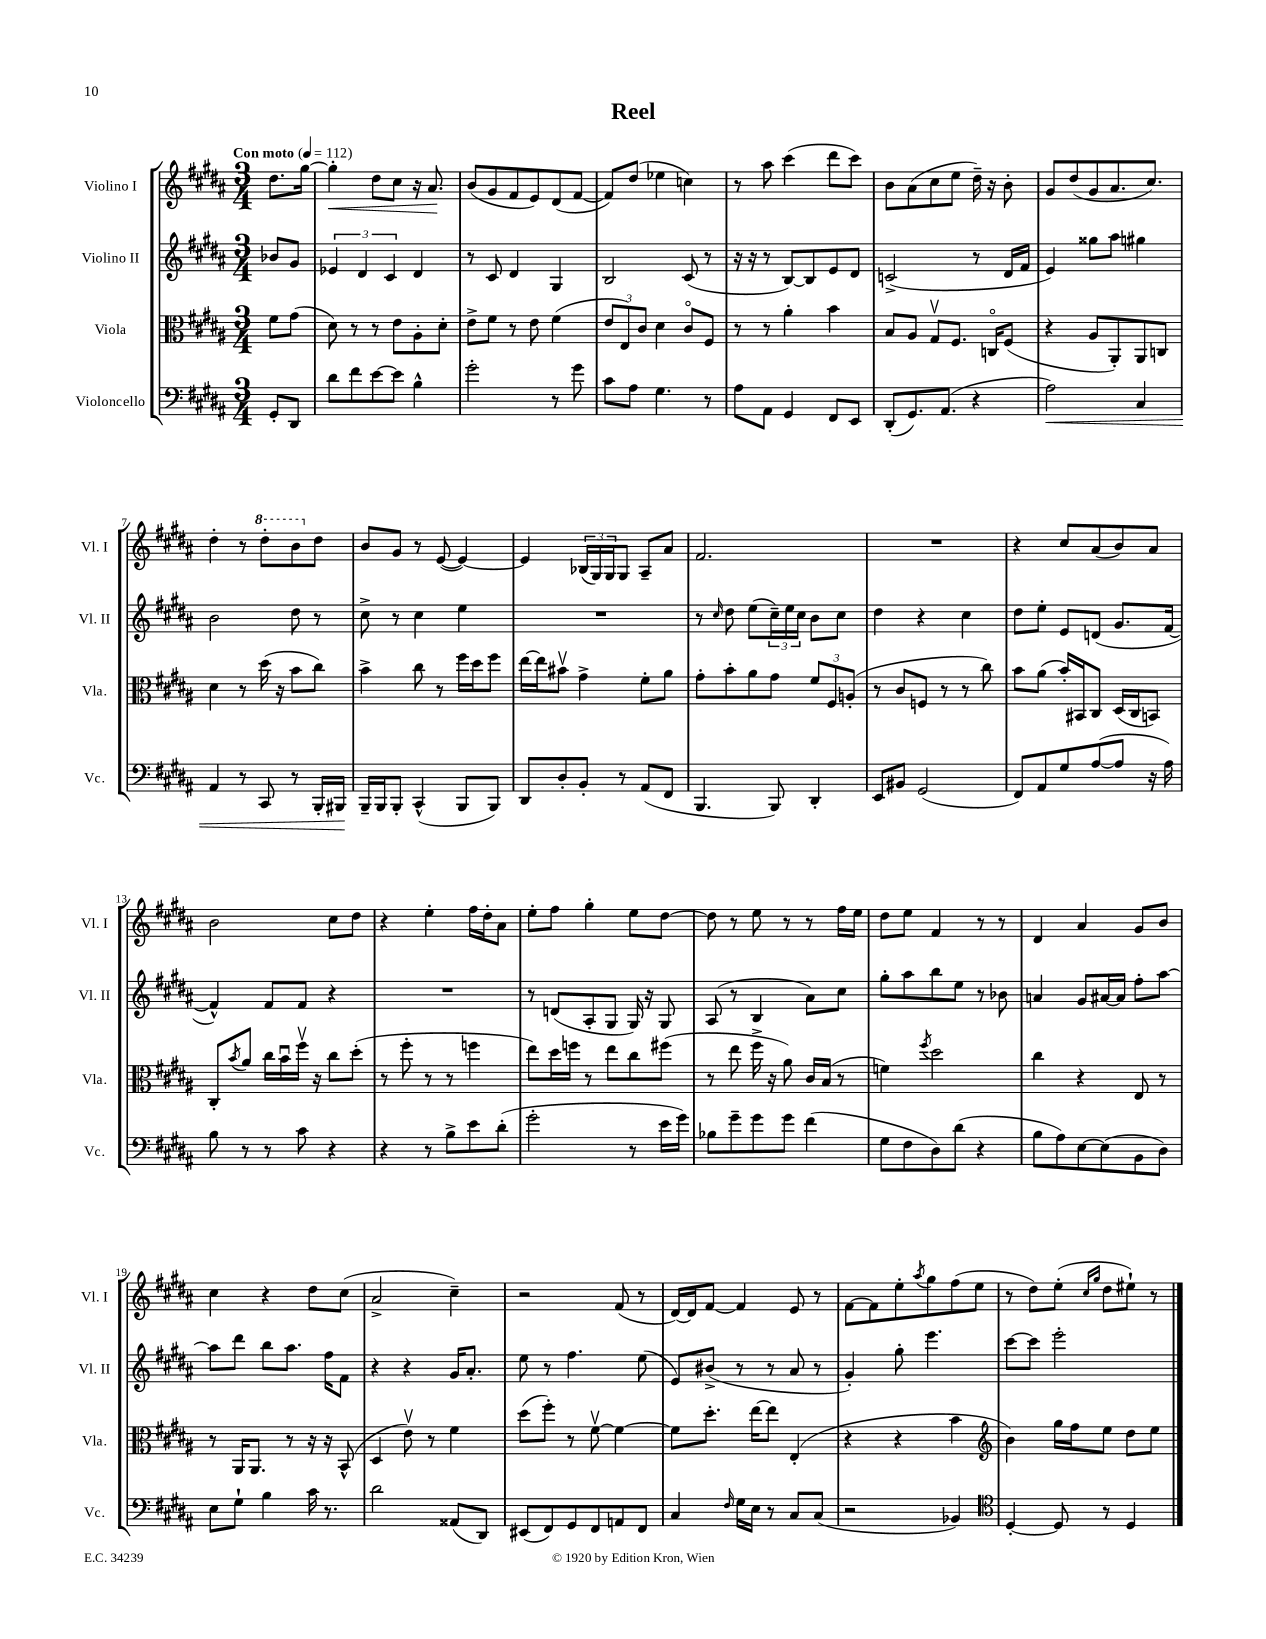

**kern	**dynam	**kern	**kern	**kern	**dynam
*part4	*part4	*part3	*part2	*part1	*part1
*staff4	*staff4	*staff3	*staff2	*staff1	*staff1
*I"Violoncello	*	*I"Viola	*I"Violino II	*I"Violino I	*
*I'Vc.	*	*I'Vla.	*I'Vl. II	*I'Vl. I	*
*clefF4	*	*clefC3	*clefG2	*clefG2	*
*k[f#c#g#d#a#]	*	*k[f#c#g#d#a#]	*k[f#c#g#d#a#]	*k[f#c#g#d#a#]	*
*M3/4	*	*M3/4	*M3/4	*M3/4	*
*MM112	*	*MM112	*MM112	*MM112	*
=	=	=	=	=	=
!	!	!	!	!LO:TX:a:B:t=Con moto	!
8GG#'/L	.	8f#\L	8b-X/L	8.dd#\L	.
8DD#/J	.	(8g#\J	8g#/J	.	.
.	.	.	.	[16gg#\Jk	.
=1	=1	=1	=1	=1	=1
!	!	!	!	!	!LO:HP:b
8d#\L	.	8d#\)	6e-X/	4gg#'\]	<
8f#\	.	8r	.	.	.
.	.	.	6d#/	.	.
[8e\	.	8r	.	8dd#\L	.
.	.	.	6c#/	.	.
8e\J]	.	8e\L	.	8cc#\J	.
4B^^\	.	8A#'\	4d#/	16r	.
.	.	.	.	8.a#/	.
.	.	8d#'\J	.	.	.
.	.	.	.	.	[
=2	=2	=2	=2	=2	=2
2g#'\	.	8e^\L	8r	(8b/L	.
.	.	8f#\J	8c#/	8g#/	.
.	.	8r	4d#/	8f#/	.
.	.	8e\	.	8e/)	.
8r	.	(4f#\	4G#/	(8d#/	.
8g#\	.	.	.	[8f#/J	.
=3	=3	=3	=3	=3	=3
8c#\L	.	12e/L	2B/	8f#/L])	.
.	.	12E/)	.	.	.
8A#\J	.	.	.	(8dd#/J	.
.	.	12c#/J	.	.	.
4.G#\	.	4d#\	.	4ee-X\	.
.	.	8c#/L	(8c#/	4ccn\)	.
8r	.	8F#/J	8r	.	.
=4	=4	=4	=4	=4	=4
8A#\L	.	8r	16r	8r	.
.	.	.	16r	.	.
8AA#\J	.	8r	8r	8aa#\	.
4GG#/	.	4a#'\	[8B/L)	(4ccc#\	.
.	.	.	8B/]	.	.
8FF#/L	.	4b\	8e/	8ddd#\L	.
8EE/J	.	.	8d#/J	8ccc#\J)	.
=5	=5	=5	=5	=5	=5
(8DD#'/L	.	8B/L	(2cn^/	8b\L	.
8.GG#/)	.	8A#/J	.	(8a#\	.
.	.	8G#v/L	.	8cc#\	.
(8.AA#/J	.	.	.	.	.
.	.	8.F#/J	.	8ee\J	.
4r	.	.	8r	16dd#~\)	.
.	.	16Cn/KL	.	16r	.
.	.	(8F#/J	16d#/LL	8b'\	.
.	.	.	16f#/JJ	.	.
=6	=6	=6	=6	=6	=6
!	!LO:HP:b	!	!	!	!
2A#\)	<	4r	4e/)	8g#/L	.
.	.	.	.	(8dd#/	.
.	.	8A#/L	8gg##X\L	8g#/	.
.	.	8AA#'/)	8aa#\J	8.a#/	.
4C#/	.	8AA#/	4gg#X\	.	.
.	.	.	.	8.cc#/J)	.
.	.	8Cn/J	.	.	.
!!LO:LB:g=z
=7	=7	=7	=7	=7	=7
4AA#/	.	4d#\	2b\	4dd#'\	.
8r	.	8r	.	8r	.
*	*	*	*	*8va	*
8CC#/	.	(16dd#\	.	8ddd#'\L	.
.	.	16r	.	.	.
8r	.	8b\L	8dd#\	8bb\	.
*	*	*	*	*X8va	*
16BBB'/LL	.	8cc#\J)	8r	8dd#\J	.
16BBB#X/JJ	.	.	.	.	.
.	[	.	.	.	.
=8	=8	=8	=8	=8	=8
16BBB~/LL	.	4b^\	8cc#^\	8b/L	.
16BBB/J	.	.	.	.	.
8BBB'/J	.	.	8r	8g#/J	.
(4CC#^^/	.	8cc#\	4cc#\	8r	.
.	.	8r	.	([8e/	.
8BBB/L	.	16ff#\LL	4ee\	4e/_)	.
.	.	16dd#\J	.	.	.
8BBB/J)	.	8ff#\J	.	.	.
=9	=9	=9	=9	=9	=9
8DD#/L	.	[16ee\LL	2.r	4e/]	.
.	.	16ee\J]	.	.	.
8D#'/	.	8b#Xv\J	.	.	.
8BB'/J	.	4g#^\	.	(24B-X/LL	.
.	.	.	.	24G#/)	.
.	.	.	.	24G#/J	.
8r	.	.	.	8G#/J	.
(8AA#/L	.	8f#'\L	.	8A#~/L	.
8FF#/J	.	8a#\J	.	8a#/J	.
=10	=10	=10	=10	=10	=10
4.BBB/	.	8g#'\L	8r	2.f#/	.
.	.	.	16qqcc#/	.	.
.	.	8b'\	8dd#\	.	.
.	.	8a#\	(8ee\L	.	.
8BBB/)	.	8g#\J	24cc#~\L)	.	.
.	.	.	24ee\	.	.
.	.	.	24cc#\JJ	.	.
4DD#'/	.	12f#/L	8b\L	.	.
.	.	12F#/	.	.	.
.	.	.	8cc#\J	.	.
.	.	(12An'/J	.	.	.
=11	=11	=11	=11	=11	=11
8EE/L	.	8r	4dd#\	2.r	.
8BB#X/J	.	8c#/L	.	.	.
(2GG#/	.	8Fn/J	4r	.	.
.	.	8r	.	.	.
.	.	8r	4cc#\	.	.
.	.	8cc#\)	.	.	.
=12	=12	=12	=12	=12	=12
8FF#/L)	.	8b\L	8dd#\L	4r	.
8AA#/	.	(8a#\J	8ee'\J	.	.
8G#/	.	16b'/LL)	8e/L	8cc#/L	.
.	.	16BB#X/J	.	.	.
([8A#/	.	8C#/J	(8dn/J	(8a#/	.
8A#/J]	.	(16D#/LL	8.g#/L	8b/)	.
.	.	16C#/J	.	.	.
16r	.	8BBn/J)	.	8a#/J	.
16A#\)	.	.	[16f#/Jk	.	.
!!LO:LB:g=z
=13	=13	=13	=13	=13	=13
8B\	.	8C#'/L	4f#^^/])	2b\	.
.	.	8qb/	.	.	.
8r	.	8a#/J	.	.	.
8r	.	16cc#\LL	8f#/L	.	.
.	.	16bu\	.	.	.
8c#\	.	16ff#v\JJ	8f#/J	.	.
.	.	16r	.	.	.
4r	.	8cc#\L	4r	8cc#\L	.
.	.	(8dd#'\J	.	8dd#\J	.
=14	=14	=14	=14	=14	=14
4r	.	8r	2.r	4r	.
.	.	8ff#'\	.	.	.
8r	.	8r	.	4ee'\	.
8B^\L	.	8r	.	.	.
8e\	.	4ffn\	.	16ff#\LL	.
.	.	.	.	16dd#'\J	.
(8d#'\J	.	.	.	8a#\J	.
=15	=15	=15	=15	=15	=15
2g#'\	.	8ee\L)	8r	8ee'\L	.
.	.	16dd#\L	(8dn/L	8ff#\J	.
.	.	16ffn\JJ	.	.	.
.	.	8r	8A#'/	4gg#'\	.
.	.	8ee\L	8G#/J	.	.
8r	.	8cc#\	16G#/)	8ee\L	.
.	.	.	16r	.	.
16e\LL	.	(8ff#X\J	8G#/	[8dd#\J	.
16g#\JJ)	.	.	.	.	.
=16	=16	=16	=16	=16	=16
8B-X\L	.	8r	(8A#/	8dd#\]	.
8g#~\	.	8ee\	8r	8r	.
8g#\	.	16ff#^\	4B/	8ee\	.
.	.	16r	.	.	.
8g#\J	.	8a#\)	.	8r	.
(4f#\	.	16c#/LL	8a#\L)	8r	.
.	.	(16B/JJ	.	.	.
.	.	8r	8cc#\J	16ff#\LL	.
.	.	.	.	16ee\JJ	.
=17	=17	=17	=17	=17	=17
8G#\L	.	4fn\)	8gg#'\L	8dd#\L	.
8F#\	.	.	8aa#\	8ee\J	.
.	.	8qff#/	.	.	.
8D#\)	.	2dd#\	8bb\	4f#/	.
(8d#\J	.	.	8ee\J	.	.
4r	.	.	8r	8r	.
.	.	.	8b-X\	8r	.
=18	=18	=18	=18	=18	=18
8B\L	.	4cc#\	4an/	4d#/	.
8A#\)	.	.	.	.	.
[8E\	.	4r	8g#/L	4a#/	.
(8E\]	.	.	[16a#X/L	.	.
.	.	.	16a#/JJ]	.	.
8BB\	.	8E/	8ff#'\L	8g#/L	.
8D#\J)	.	8r	[8aa#\J	8b/J	.
!!LO:LB:g=z
=19	=19	=19	=19	=19	=19
8E\L	.	8r	8aa#\L]	4cc#\	.
8G#`\J	.	16AA#/KL	8ddd#\J	.	.
.	.	8.AA#/J	.	.	.
4B\	.	.	8bb\L	4r	.
.	.	8r	8.aa#\J	.	.
16c#\	.	16r	.	8dd#\L	.
8.r	.	16r	16ff#\KL	.	.
.	.	(8BB^^/	8f#\J	(8cc#\J	.
=20	=20	=20	=20	=20	=20
2d#\	.	4D#/	4r	2a#^/	.
.	.	8ev\)	4r	.	.
.	.	8r	.	.	.
(8AA##X/L	.	4f#\	16g#/KL	4cc#~\)	.
.	.	.	8.a#'/J	.	.
8DD#/J)	.	.	.	.	.
=21	=21	=21	=21	=21	=21
(8EE#X/L	.	(8dd#\L	8ee\	2r	.
8FF#/)	.	8ff#'\J)	8r	.	.
8GG#/	.	8r	4.ff#\	.	.
8FF#/	.	[8f#v\	.	.	.
8AAn/	.	4f#\_	.	(8f#/	.
8FF#/J	.	.	(8ee\	8r	.
=22	=22	=22	=22	=22	=22
4C#/	.	8f#\L]	8e/L)	[16d#/LL)	.
.	.	.	.	16d#/J]	.
.	.	8.dd#'\J	(8b#X^/J	[8f#/J	.
16qqF#/	.	.	.	.	.
16G#\LL	.	.	8r	4f#/]	.
16E\JJ	.	[16ee\KL	.	.	.
8r	.	8ee\J]	8r	.	.
8C#/L	.	(4E'/	8a#/	8e/	.
(8C#/J	.	.	8r	8r	.
=23	=23	=23	=23	=23	=23
2r	.	4r	4g#'/)	[8f#\L	.
.	.	.	.	8f#\]	.
.	.	4r	8gg#'\	8ee'\	.
.	.	.	.	8qaa#/	.
.	.	.	4.eee\	8gg#\	.
4BB-X/)	.	4b\	.	(8ff#\	.
.	.	.	.	8ee\J	.
=24	=24	=24	=24	=24	=24
*clefC4	*	*clefG2	*	*	*
[4D#'/	.	4b\)	[8ccc#\L	8r	.
.	.	.	8ccc#\J]	8dd#\L)	.
8D#/]	.	16gg#\LL	2eee'\	(8ee'\J	.
.	.	16ff#\J	.	.	.
.	.	.	.	16qqcc#/LL	.
.	.	.	.	16qqgg#/JJ	.
8r	.	8ee\J	.	8dd#\L	.
4D#/	.	8dd#\L	.	8ee#X`\J)	.
.	.	8ee\J	.	8r	.
==	==	==	==	==	==
*-	*-	*-	*-	*-	*-
